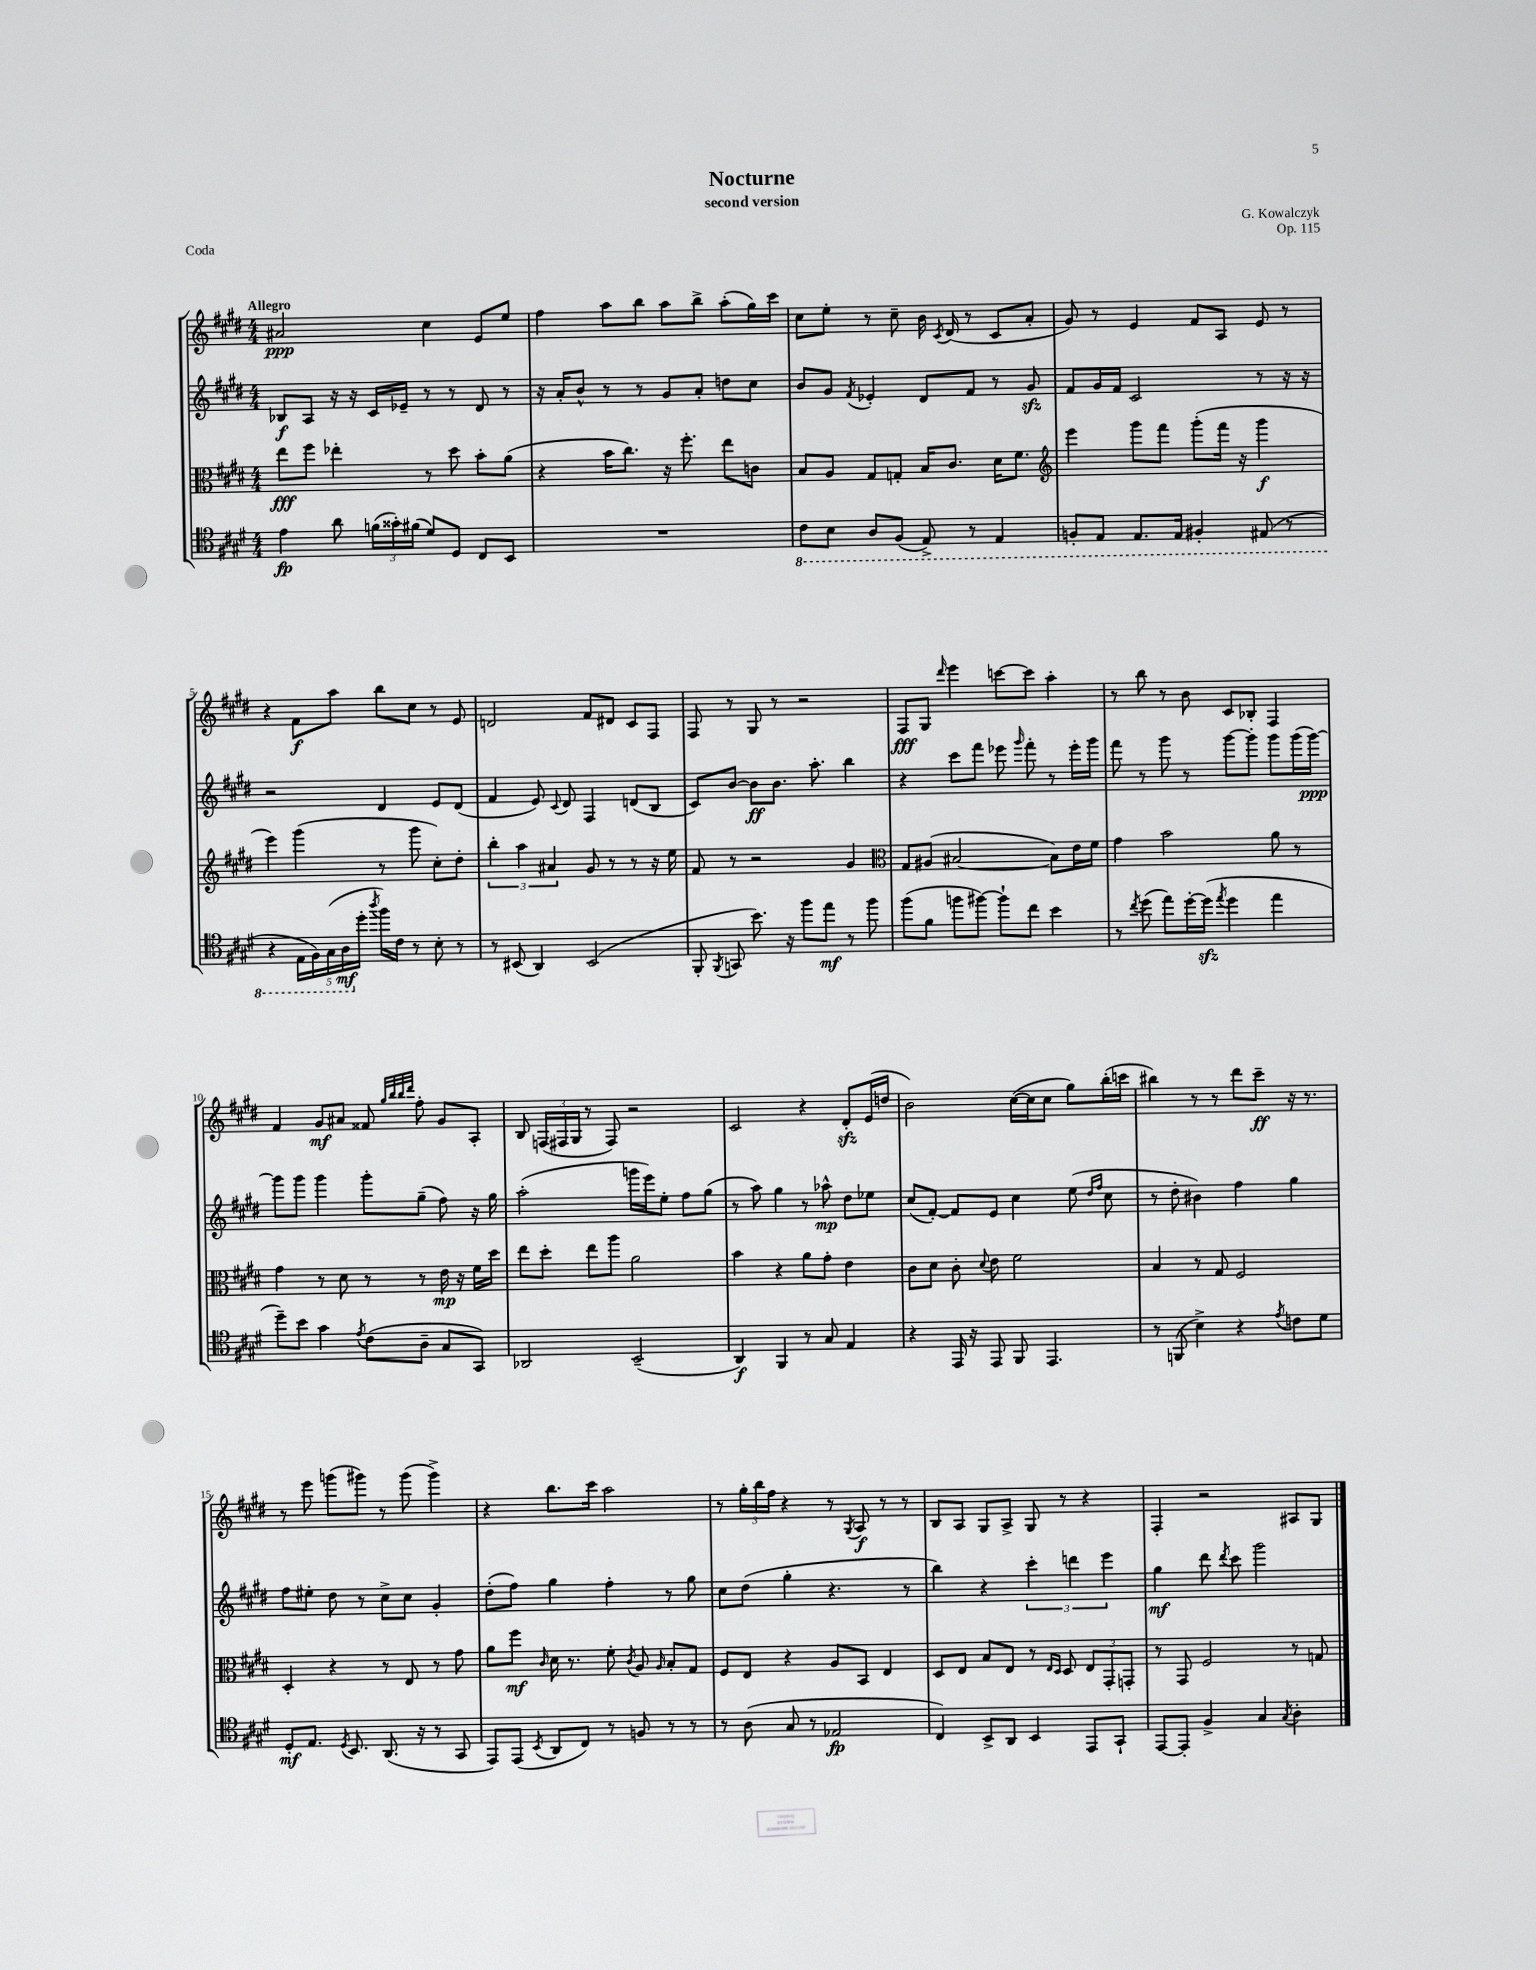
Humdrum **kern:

**kern	**dynam	**kern	**dynam	**kern	**dynam	**kern	**dynam
*part4	*part4	*part3	*part3	*part2	*part2	*part1	*part1
*staff4	*staff4	*staff3	*staff3	*staff2	*staff2	*staff1	*staff1
*clefC4	*	*clefC3	*	*clefG2	*	*clefG2	*
*k[f#c#g#d#]	*	*k[f#c#g#d#]	*	*k[f#c#g#d#]	*	*k[f#c#g#d#]	*
*M4/4	*	*M4/4	*	*M4/4	*	*M4/4	*
=1	=1	=1	=1	=1	=1	=1	=1
!	!	!	!	!	!	!LO:TX:a:B:t=Allegro	!
4e\	fp	8ee\L	fff	8B-X/L	f	2a#X/	ppp
.	.	8ff#\J	.	8A/J	.	.	.
8a\	.	4ee-X'\	.	16r	.	.	.
.	.	.	.	16r	.	.	.
(24fn\LL	.	.	.	16c#/LL	.	.	.
24g##X'\)	.	.	.	.	.	.	.
.	.	.	.	16e-X~/JJ	.	.	.
(24f#X\JJ	.	.	.	.	.	.	.
8d#/L)	.	8r	.	8r	.	4cc#\	.
8D#/J	.	8dd#\	.	8r	.	.	.
8C#/L	.	8b'\L	.	8d#/	.	8e/L	.
8BB/J	.	(8a\J	.	8r	.	8ee/J	.
=2	=2	=2	=2	=2	=2	=2	=2
1r	.	4r	.	16r	.	4ff#\	.
.	.	.	.	16a'/KL	.	.	.
.	.	.	.	8b^^/J	.	.	.
.	.	16b\KL	.	8r	.	8aa\L	.
.	.	8.cc#\J)	.	.	.	.	.
.	.	.	.	8r	.	8bb\J	.
.	.	16r	.	8g#/L	.	8aa\L	.
.	.	8.ff#'\	.	.	.	.	.
.	.	.	.	8a'/J	.	8bb^\J	.
.	.	8ee\L	.	8ddn\L	.	(8aa'\L	.
.	.	8cn\J	.	8cc#\J	.	16gg#\L)	.
.	.	.	.	.	.	16ccc#\JJ	.
=3	=3	=3	=3	=3	=3	=3	=3
*8ba	*	*	*	*	*	*	*
8C#\L	.	8B/L	.	8b/L	.	8cc#\L	.
8BB\J	.	8A/J	.	8g#/J	.	8ee'\J	.
.	.	.	.	8qf#/	.	.	.
8AA/L	.	8G#/L	.	4e-X'/	.	8r	.
(8FF#/J	.	8Gn'/J	.	.	.	8cc#~\	.
8EE^/)	.	16B/KL	.	8d#/L	.	16b\	.
.	.	.	.	.	.	8qc#/	.
.	.	8.c#/J	.	.	.	(16d#/	.
8r	.	.	.	8f#/J	.	8r	.
4EE/	.	16d#\KL	.	8r	.	8c#/L	.
.	.	8.f#\J	.	.	.	.	.
.	.	.	.	8g#zz/	.	8a'/J	.
=4	=4	=4	=4	=4	=4	=4	=4
*	*	*clefG2	*	*	*	*	*
8FFn'/L	.	4eee\	.	8f#/L	.	8g#/)	.
8EE/J	.	.	.	16g#/L	.	8r	.
.	.	.	.	16f#/JJ	.	.	.
8.EE/L	.	8ggg#\L	.	2c#/	.	4e/	.
.	.	8fff#\J	.	.	.	.	.
16EE/Jk	.	.	.	.	.	.	.
4FF#X'/	.	(8ggg#'\L	.	.	.	8f#/L	.
.	.	16fff#\Jk	.	.	.	8A/J	.
.	.	16r	.	.	.	.	.
(8EE#X/	.	4ggg#\	f	8r	.	8e/	.
8r	.	.	.	16r	.	8r	.
.	.	.	.	16r	.	.	.
!!LO:LB:g=z
=5	=5	=5	=5	=5	=5	=5	=5
4r	.	4eee\)	.	2r	.	4r	.
20EE\LL	.	(4ggg#\	.	.	.	8f#\L	f
20FF#\)	.	.	.	.	.	.	.
(20GG#\	.	.	.	.	.	.	.
.	.	.	.	.	.	8aa\J	.
20AA\	mf	.	.	.	.	.	.
*X8ba	*	*	*	*	*	*	*
20dd#'\JJ	.	.	.	.	.	.	.
8qaa/	.	.	.	.	.	.	.
16ff#\LL)	.	8r	.	4d#/	.	8bb\L	.
16c#\JJ	.	.	.	.	.	.	.
8r	.	8ggg#\	.	.	.	8cc#\J	.
8B'\	.	8cc#'\L)	.	8e/L	.	8r	.
8r	.	8dd#'\J	.	(8d#/J	.	8e/	.
=6	=6	=6	=6	=6	=6	=6	=6
8r	.	6bb'\	.	4f#/	.	2dn/	.
(8BB#X/	.	.	.	.	.	.	.
.	.	6aa\	.	.	.	.	.
4AA/)	.	.	.	8e/)	.	.	.
.	.	6a#X/	.	.	.	.	.
.	.	.	.	8qqc#/	.	.	.
.	.	.	.	8d#/	.	.	.
(2BB#/	.	8g#/	.	4F#/	.	8f#/L	.
.	.	8r	.	.	.	8d#X/J	.
.	.	8r	.	(8dn/L	.	8c#/L	.
.	.	16r	.	8B/J	.	8F#/J	.
.	.	16ee\	.	.	.	.	.
=7	=7	=7	=7	=7	=7	=7	=7
8FF#'/	.	8f#/	.	8c#/L)	.	8F#/	.
8qFF#/	.	.	.	.	.	.	.
8GGn/	.	8r	.	[8b/J	.	8r	.
8.b\)	.	2r	.	8b\L]	ff	8G#/	.
.	.	.	.	8.b\J	.	8r	.
16r	.	.	.	.	.	.	.
8ff#\L	.	.	.	.	.	2r	.
.	.	.	.	8.aa'\	.	.	.
8ee\J	mf	.	.	.	.	.	.
8r	.	4g#/	.	4bb\	.	.	.
8ff#\	.	.	.	.	.	.	.
=8	=8	=8	=8	=8	=8	=8	=8
*	*	*clefC3	*	*	*	*	*
(8ff#\L	.	8G#/L	.	4r	.	8F#/L	fff
8f#\J	.	(8A#X/J	.	.	.	8G#/J	.
.	.	.	.	.	.	16qqddd#/	.
8ffn\L	.	[2B#X/	.	8ccc#\L	.	4eee\	.
[8ff#X\J)	.	.	.	8fff#\J	.	.	.
8ff#`\L]	.	.	.	8eee-X\	.	[8cccn\L	.
.	.	.	.	16qqggg#/	.	.	.
8cc#\J	.	.	.	8fff#'\	.	8ccc\J]	.
4b\	.	8B#\L])	.	8r	.	4aa'\	.
.	.	16e\L	.	16eee-'\LL	.	.	.
.	.	16f#\JJ	.	16ggg#\JJ	.	.	.
=9	=9	=9	=9	=9	=9	=9	=9
8r	.	4g#\	.	8fff#\	.	8r	.
8qcc#/	.	.	.	.	.	.	.
(8dd#\	.	.	.	8r	.	8bb\	.
8ee\L)	.	2b\	.	8ggg#\	.	8r	.
[16dd#'\L	.	.	.	8r	.	8b\	.
(16dd#zz\JJ]	.	.	.	.	.	.	.
8qee/	.	.	.	.	.	.	.
4dd#\	.	.	.	[8ggg#\L	.	8c#/L	.
.	.	.	.	8ggg#'\J]	.	8B-X'/J	.
4ee\	.	8a\	.	8ggg#\L	.	4F#/	.
.	.	8r	.	(16ggg#\L	.	.	.
.	.	.	.	[16ggg#\JJ)	ppp	.	.
!!LO:LB:g=z
=10	=10	=10	=10	=10	=10	=10	=10
8dd#~\L)	.	4g#\	.	8ggg#\L]	.	4f#/	.
8b\J	.	.	.	8ggg#\J	.	.	.
4g#\	.	8r	.	4ggg#\	.	8g#/L	mf
.	.	8d#\	.	.	.	8a#X/J	.
8qe/	.	.	.	.	.	.	.
(8c#\L	.	8r	.	8ggg#'\L	.	8f##X/	.
.	.	.	.	.	.	32qqgg#/LLL	.
.	.	.	.	.	.	32qqbb/	.
.	.	.	.	.	.	32qqbb/	.
.	.	.	.	.	.	32qqddd#/JJJ	.
8A~\J	.	8r	.	(8gg#~\J	.	8ff#'\	.
8G#/L	.	16e\	mp	8ff#\)	.	8g#/L	.
.	.	16r	.	.	.	.	.
8GG#/J)	.	16f#\LL	.	16r	.	8A'/J	.
.	.	16dd#\JJ	.	16gg#\	.	.	.
=11	=11	=11	=11	=11	=11	=11	=11
2AA-X/	.	8ee\L	.	(2aa'\	.	8B/	.
.	.	8dd#'\J	.	.	.	(24Fn/LL	.
.	.	.	.	.	.	24F#X/	.
.	.	.	.	.	.	24G#/JJ	.
.	.	8ee\L	.	.	.	8r	.
.	.	8aa\J	.	.	.	8F#/)	.
(2BB~/	.	2a\	.	16gggn\LL	.	2r	.
.	.	.	.	16eee\J)	.	.	.
.	.	.	.	8ee'\J	.	.	.
.	.	.	.	8ff#\L	.	.	.
.	.	.	.	(8gg#\J	.	.	.
=12	=12	=12	=12	=12	=12	=12	=12
4AA/)	f	4b\	.	8r	.	2c#/	.
.	.	.	.	8aa\)	.	.	.
4FF#/	.	4r	.	4gg#\	.	.	.
8r	.	8a\L	.	8r	.	4r	.
8G#/	.	8g#'\J	.	8aa-X^^\	mp	.	.
4E/	.	4e\	.	8dd#\L	.	8d#zz'/L	.
.	.	.	.	8ee-X\J	.	(16e/L	.
.	.	.	.	.	.	16ddn/JJ	.
=13	=13	=13	=13	=13	=13	=13	=13
4r	.	8c#\L	.	(8cc#/L	.	2b\)	.
.	.	8d#\J	.	[8f#'/J)	.	.	.
16EE/	.	8c#'\	.	8f#/L]	.	.	.
16r	.	.	.	.	.	.	.
.	.	8qqd#/	.	.	.	.	.
8EE/	.	8e\	.	8e/J	.	.	.
8FF#/	.	2f#\	.	4cc#\	.	([16cc#\LL	.
.	.	.	.	.	.	16cc#\J]	.
4.EE/	.	.	.	.	.	8cc#\J	.
.	.	.	.	(8ee\	.	8gg#\L)	.
.	.	.	.	16qqdd#/LL	.	.	.
.	.	.	.	16qqff#/JJ	.	.	.
.	.	.	.	8cc#\	.	(16bb'\L	.
.	.	.	.	.	.	16cccn\JJ	.
=14	=14	=14	=14	=14	=14	=14	=14
8r	.	4B/	.	8r	.	4bb#X\)	.
(8FFn/	.	.	.	8dd#'\	.	.	.
4B^\)	.	8r	.	4b#X\)	.	8r	.
.	.	8G#/	.	.	.	8r	.
4r	.	2F#/	.	4ff#\	.	8ddd#\L	.
.	.	.	.	.	.	8ccc#~\J	ff
8qe/	.	.	.	.	.	.	.
8cn\L	.	.	.	4gg#\	.	16r	.
.	.	.	.	.	.	8.r	.
8d#\J	.	.	.	.	.	.	.
!!LO:LB:g=z
=15	=15	=15	=15	=15	=15	=15	=15
8D#'/L	mf	4D#'/	.	8ff#\L	.	8r	.
8.E/J	.	.	.	8ee#X'\J	.	8eee\	.
.	.	4r	.	8dd#\	.	(8gggn\L	.
8qD#/	.	.	.	.	.	.	.
8.BB/	.	.	.	.	.	.	.
.	.	.	.	8r	.	8ggg#X\J)	.
(8.AA/	.	8r	.	8cc#^\L	.	8r	.
.	.	8E/	.	8cc#\J	.	(8ggg#\	.
16r	.	.	.	.	.	.	.
8r	.	8r	.	4g#'/	.	4ggg#^\)	.
8GG#/	.	8g#\	.	.	.	.	.
=16	=16	=16	=16	=16	=16	=16	=16
8EE/L)	.	8a\L	.	(8dd#'\L	.	4r	.
(8EE/J	.	8ff#\J	mf	8ff#\J)	.	.	.
8qBB/	.	16qqc#/	.	.	.	.	.
8AA/L	.	16d#\	.	4gg#\	.	8.bb\L	.
.	.	8.r	.	.	.	.	.
8C#/J)	.	.	.	.	.	.	.
.	.	.	.	.	.	16ccc#\Jk	.
8r	.	8f#'\	.	4ff#'\	.	2aa\	.
.	.	8qc#/	.	.	.	.	.
8Fn/	.	8A/	.	.	.	.	.
.	.	16qqA/	.	.	.	.	.
8r	.	8B'/L	.	8r	.	.	.
8r	.	8G#/J	.	8gg#\	.	.	.
=17	=17	=17	=17	=17	=17	=17	=17
8r	.	8F#/L	.	8cc#\L	.	8r	.
(8A\	.	8E/J	.	(8dd#\J	.	24gg#'\LL	.
.	.	.	.	.	.	24bb\	.
.	.	.	.	.	.	24ff#\JJ	.
8G#/	.	4r	.	4gg#'\	.	4r	.
8r	.	.	.	.	.	.	.
2E-X/	fp	8A/L	.	4.r	.	8r	.
.	.	.	.	.	.	8qG#/	.
.	.	8BB/J	.	.	.	8A/	f
.	.	4E/	.	.	.	8r	.
.	.	.	.	8r	.	8r	.
=18	=18	=18	=18	=18	=18	=18	=18
4C#/)	.	8D#/L	.	4bb\)	.	8B/L	.
.	.	8E/J	.	.	.	8A/J	.
8BB^/L	.	8B/L	.	4r	.	8G#/L	.
8AA/J	.	8E/J	.	.	.	8A^/J	.
4BB/	.	8r	.	6ccc#'\	.	8G#/	.
.	.	16qqE/LL	.	.	.	.	.
.	.	16qqD#/JJ	.	.	.	.	.
.	.	8D#/	.	.	.	8r	.
.	.	.	.	6dddn\	.	.	.
8EE/L	.	12E/L	.	.	.	4r	.
.	.	12GG#'/	.	6eee\	.	.	.
8GG#`/J	.	.	.	.	.	.	.
.	.	12GGn'/J	.	.	.	.	.
=19	=19	=19	=19	=19	=19	=19	=19
[8EE/L	.	8r	.	4gg#\	mf	4F#'/	.
8EE'/J]	.	8GG#/	.	.	.	.	.
4F#^/	.	2F#/	.	8ddd#\	.	2r	.
.	.	.	.	8qddd#/	.	.	.
.	.	.	.	8ccc#\	.	.	.
4G#/	.	.	.	2ggg#\	.	.	.
8qG#/	.	.	.	.	.	.	.
4A'\	.	8r	.	.	.	8A#X/L	.
.	.	8Gn/	.	.	.	8G#/J	.
==	==	==	==	==	==	==	==
*-	*-	*-	*-	*-	*-	*-	*-
